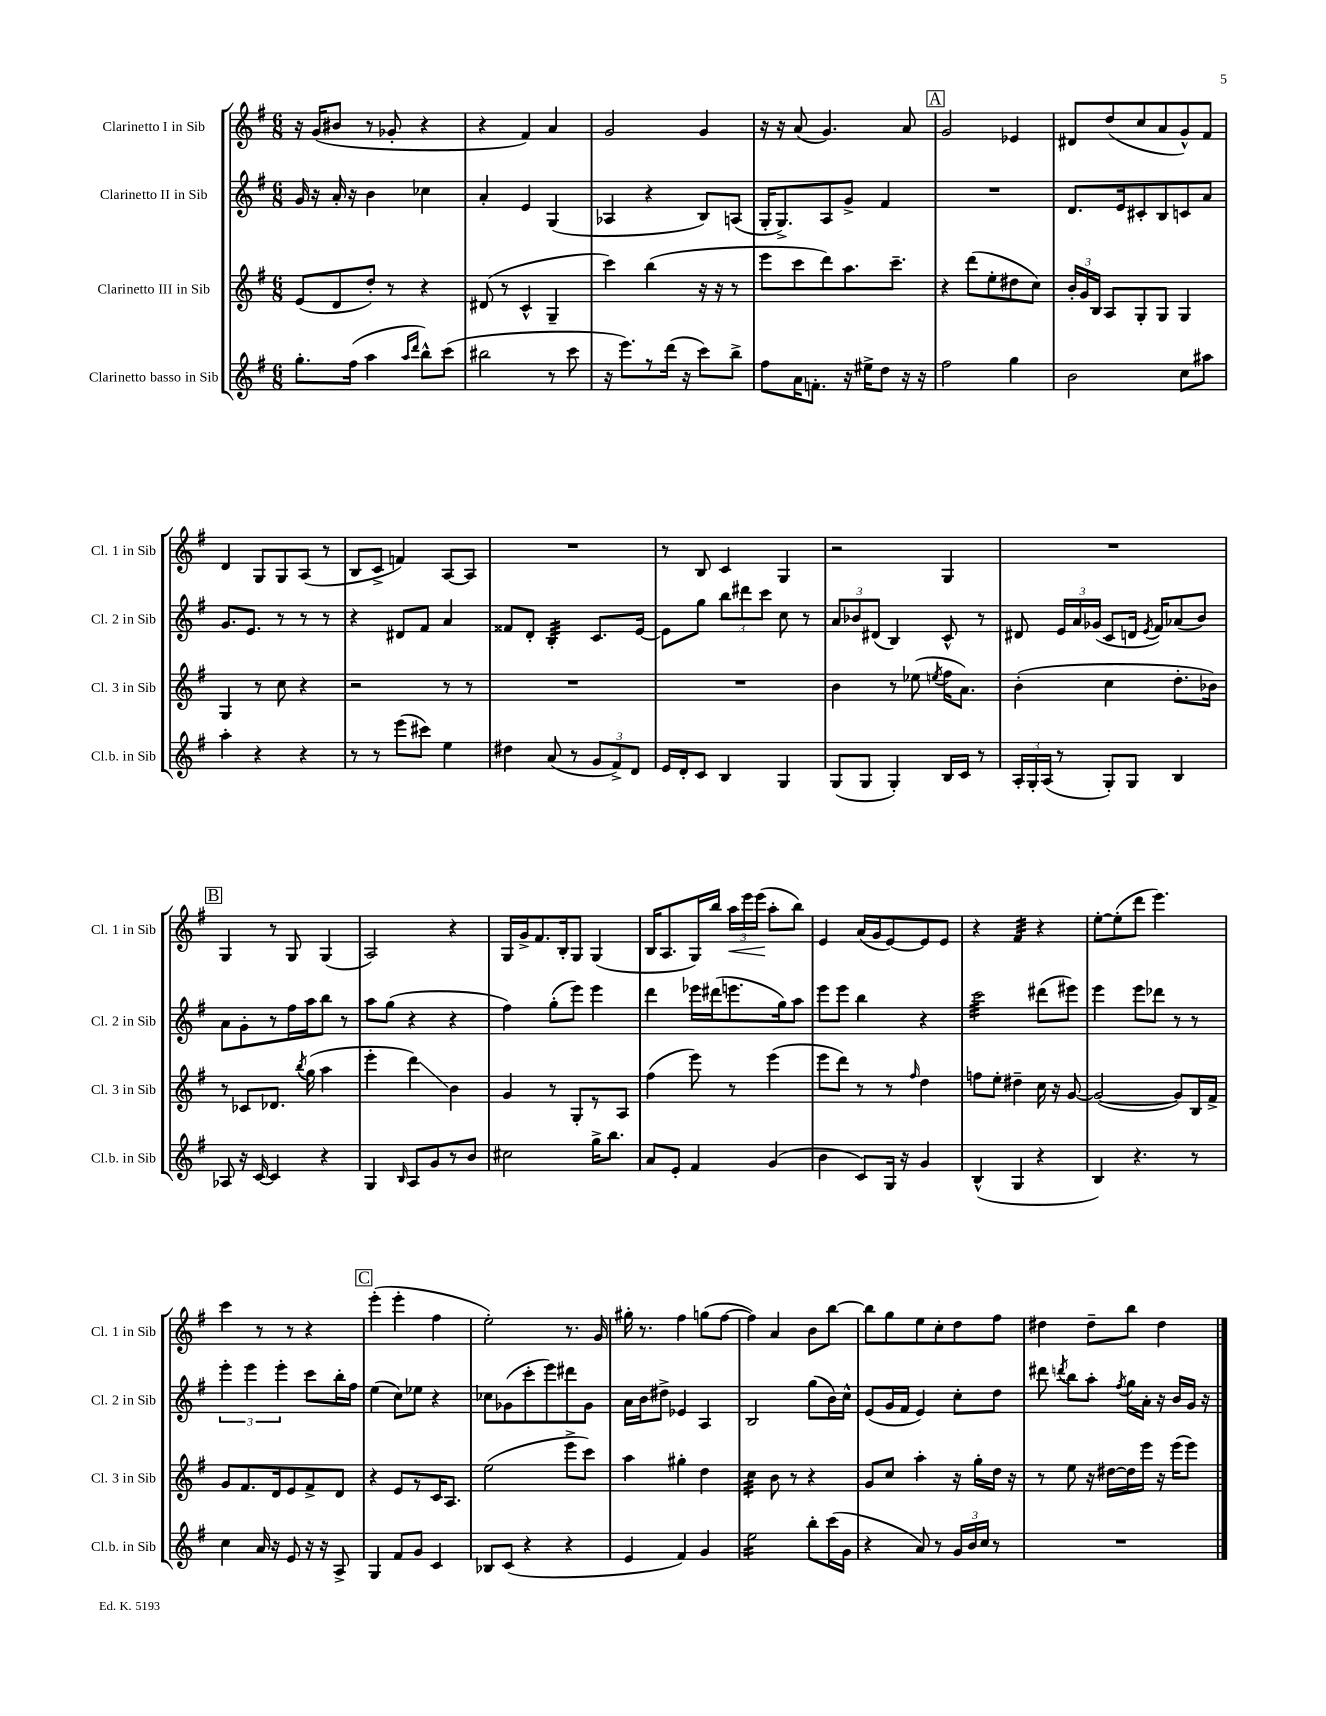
<<
\new StaffGroup <<
\new Staff = "s0" \with { instrumentName = "Clarinetto I in Sib" shortInstrumentName = "Cl. 1 in Sib" } {
    \clef treble \key g \major \numericTimeSignature \time 6/8
    \autoBeamOff r16 g'16[( bis'8] r8 ges'8-. r4 |
    r4 fis'4) a'4 |
    g'2 g'4 |
    r16 r16 a'8( g'4.) a'8 |
    \mark \markup { \box "A" } g'2 ees'4 |
    dis'8[ d''8( c''8 a'8 g'8-^) fis'8] |
    d'4 g8[ g8 a8]( r8 |
    b8[ c'8]-> f'4) a8[~ a8] |
    R2. |
    r8 b8 c'4 g4 |
    r2 g4 |
    R2. |
    \mark \markup { \box "B" } g4 r8 g8 g4( |
    a2) r4 |
    g16[ g'16-> fis'8. b16-. g8] g4( |
    b16[ a8. g16) b''16] \tuplet 3/2 { a''16[\< e'''16 e'''16]\!( } a''8[-. b''8]) |
    e'4 a'16[( g'16 e'8~) e'8 e'8] |
    r4 fis'4:32 r4 |
    e''8[~-. e''8-.( d'''8] e'''4.) |
    c'''4 r8 r8 r4 |
    \mark \markup { \box "C" } e'''4-.( e'''4-. fis''4 |
    e''2-.) r8. g'16 |
    gis''16-. r8. fis''4 g''8[( fis''8]~ |
    fis''4) a'4 b'8[ b''8]~ |
    b''8[ g''8 e''8 c''8-. d''8 fis''8] |
    dis''4 dis''8[-- b''8] dis''4 \bar "|." |
}
\new Staff = "s1" \with { instrumentName = "Clarinetto II in Sib" shortInstrumentName = "Cl. 2 in Sib" } {
    \clef treble \key g \major \numericTimeSignature \time 6/8
    \autoBeamOff g'16 r16 a'16-. r16 b'4 ces''4 |
    a'4-. e'4 g4( |
    aes4 r4 b8[) a8]( |
    g16[-. g8.->) a8 g'8]-> fis'4 |
    \mark \markup { \box "A" } R2. |
    d'8.[ e'16 cis'8-. b8 c'8 a'8] |
    g'8.[ e'8.] r8 r8 r8 |
    r4 dis'8[ fis'8] a'4 |
    fisis'8[ d'8]-. b4:32-. c'8.[ e'16]~ |
    e'8[ g''8] \tuplet 3/2 { b''8[ dis'''8 c'''8] } c''8 r8 |
    \tuplet 3/2 { a'8[ bes'8 dis'8]( } b4) c'8-^ r8 |
    dis'8 \tuplet 3/2 { e'16[ a'16 ges'16]( } c'8[ d'16] \acciaccatura { e'8 } fis'16[) aes'8( b'8]) |
    \mark \markup { \box "B" } a'8[ g'8-. r8 fis''16 a''16 b''8] r8 |
    a''8[ g''8]( r4 r4 |
    fis''4) g''8[-.( e'''8]) e'''4 |
    d'''4 ees'''16[ dis'''16( e'''8. g''16) a''8] |
    e'''8[ e'''8] b''4 r4 |
    c'''2:32 dis'''8[( eis'''8]) |
    e'''4 e'''8[ des'''8] r8 r8 |
    \tuplet 3/2 { e'''4-. e'''4 e'''4-. } c'''8[ b''16-. fis''16] |
    \mark \markup { \box "C" } e''4( c''8[) ees''8] r4 |
    ces''8[ ges'8( c'''8-. e'''8) dis'''8 ges'8] |
    a'16[ b'16 dis''8]-> ees'4 a4 |
    b2 g''8[( b'16) c''16]-^ |
    e'8[( g'16 fis'16] e'4) c''8[-. d''8] |
    dis'''8 \acciaccatura { d'''8 } b''8[ a''8]-. \acciaccatura { fis''8 } g''16[ a'16]-. r16 b'16[ g'16] r16 \bar "|." |
}
\new Staff = "s2" \with { instrumentName = "Clarinetto III in Sib" shortInstrumentName = "Cl. 3 in Sib" } {
    \clef treble \key g \major \numericTimeSignature \time 6/8
    \autoBeamOff e'8[( d'8 d''8]-.) r8 r4 |
    dis'8( r8 c'4-^ g4-- |
    c'''4) b''4( r16 r16 r8 |
    e'''8[ c'''8 d'''8) a''8. c'''8.]-- |
    \mark \markup { \box "A" } r4 d'''8[( e''8-. dis''8 c''8]) |
    \tuplet 3/2 { b'16[-. g'16 b16] } a8[ g8-. g8] g4 |
    g4 r8 c''8 r4 |
    r2 r8 r8 |
    R2. |
    R2. |
    b'4 r8 ees''8( \acciaccatura { e''8 } fis''16[ a'8.]) |
    b'4-.( c''4 d''8.[-. bes'16]) |
    \mark \markup { \box "B" } r8 ces'8[ des'8.] \acciaccatura { b''8 } g''16( a''4 |
    e'''4-. d'''4\glissando) b'4 |
    g'4 r8 g8[-. r8 a8] |
    fis''4( e'''8) r8 e'''4( |
    e'''8[ d'''8]) r8 r8 \grace { fis''16 } d''4 |
    f''8[ e''8]-. dis''4-- c''16 r16 g'8~ |
    g'2~( g'8[) b16 fis'16]-> |
    g'8[ fis'8. d'16 e'8 fis'8-> d'8] |
    \mark \markup { \box "C" } r4 e'8[ r8 c'16 a8.] |
    e''2( e'''8[-> c'''8]) |
    a''4 gis''4-. d''4 |
    c''4:32 b'8 r8 r4 |
    g'8[ c''8] a''4-. r16 g''16[-. d''16] r16 |
    r8 e''8 r16 dis''16[~ dis''16 e'''16] r16 e'''16[( e'''8]) \bar "|." |
}
\new Staff = "s3" \with { instrumentName = "Clarinetto basso in Sib" shortInstrumentName = "Cl.b. in Sib" } {
    \clef treble \key g \major \numericTimeSignature \time 6/8
    \autoBeamOff g''8.[-. fis''16]( a''4 \grace { a''16[ d'''16] } b''8[-^) c'''8]( |
    bis''2 r8 c'''8 |
    r16 e'''8.[) r8 d'''16]( r16 c'''8[) b''8]-> |
    fis''8[ a'16 f'8.]-. r16 eis''16[-> d''8] r16 r16 |
    \mark \markup { \box "A" } fis''2 g''4 |
    b'2 c''8[ ais''8] |
    a''4-. r4 r4 |
    r8 r8 e'''8[( cis'''8]) e''4 |
    dis''4 a'8( r8 \tuplet 3/2 { g'8[ fis'8->) d'8] } |
    e'16[ d'16-. c'8] b4 g4 |
    g8[( g8] g4-.) b16[ c'16] r8 |
    \tuplet 3/2 { a16[-. g16-. a16]( } r8 g8[-.) g8] b4 |
    \mark \markup { \box "B" } aes8 r16 c'16~ c'4 r4 |
    g4 \grace { b16 } a8[ g'8 r8 b'8] |
    cis''2 g''16[-> b''8.] |
    a'8[ e'8]-. fis'4 g'4( |
    b'4 c'8[) g16] r16 g'4 |
    b4-^( g4 r4 |
    b4) r4. r8 |
    c''4 a'16 r16 e'8 r16 r16 a8-> |
    \mark \markup { \box "C" } g4 fis'8[ g'8] c'4 |
    bes8[ c'8]( r4 r4 |
    e'4 fis'4) g'4 |
    e''2:16 b''8[-. c'''16( g'16] |
    r4 a'8) r8 \tuplet 3/2 { g'16[ b'16 c''16] } r8 |
    R2. \bar "|." |
}
>>
>>
\layout { \context { \Score \remove "Bar_number_engraver" } }
